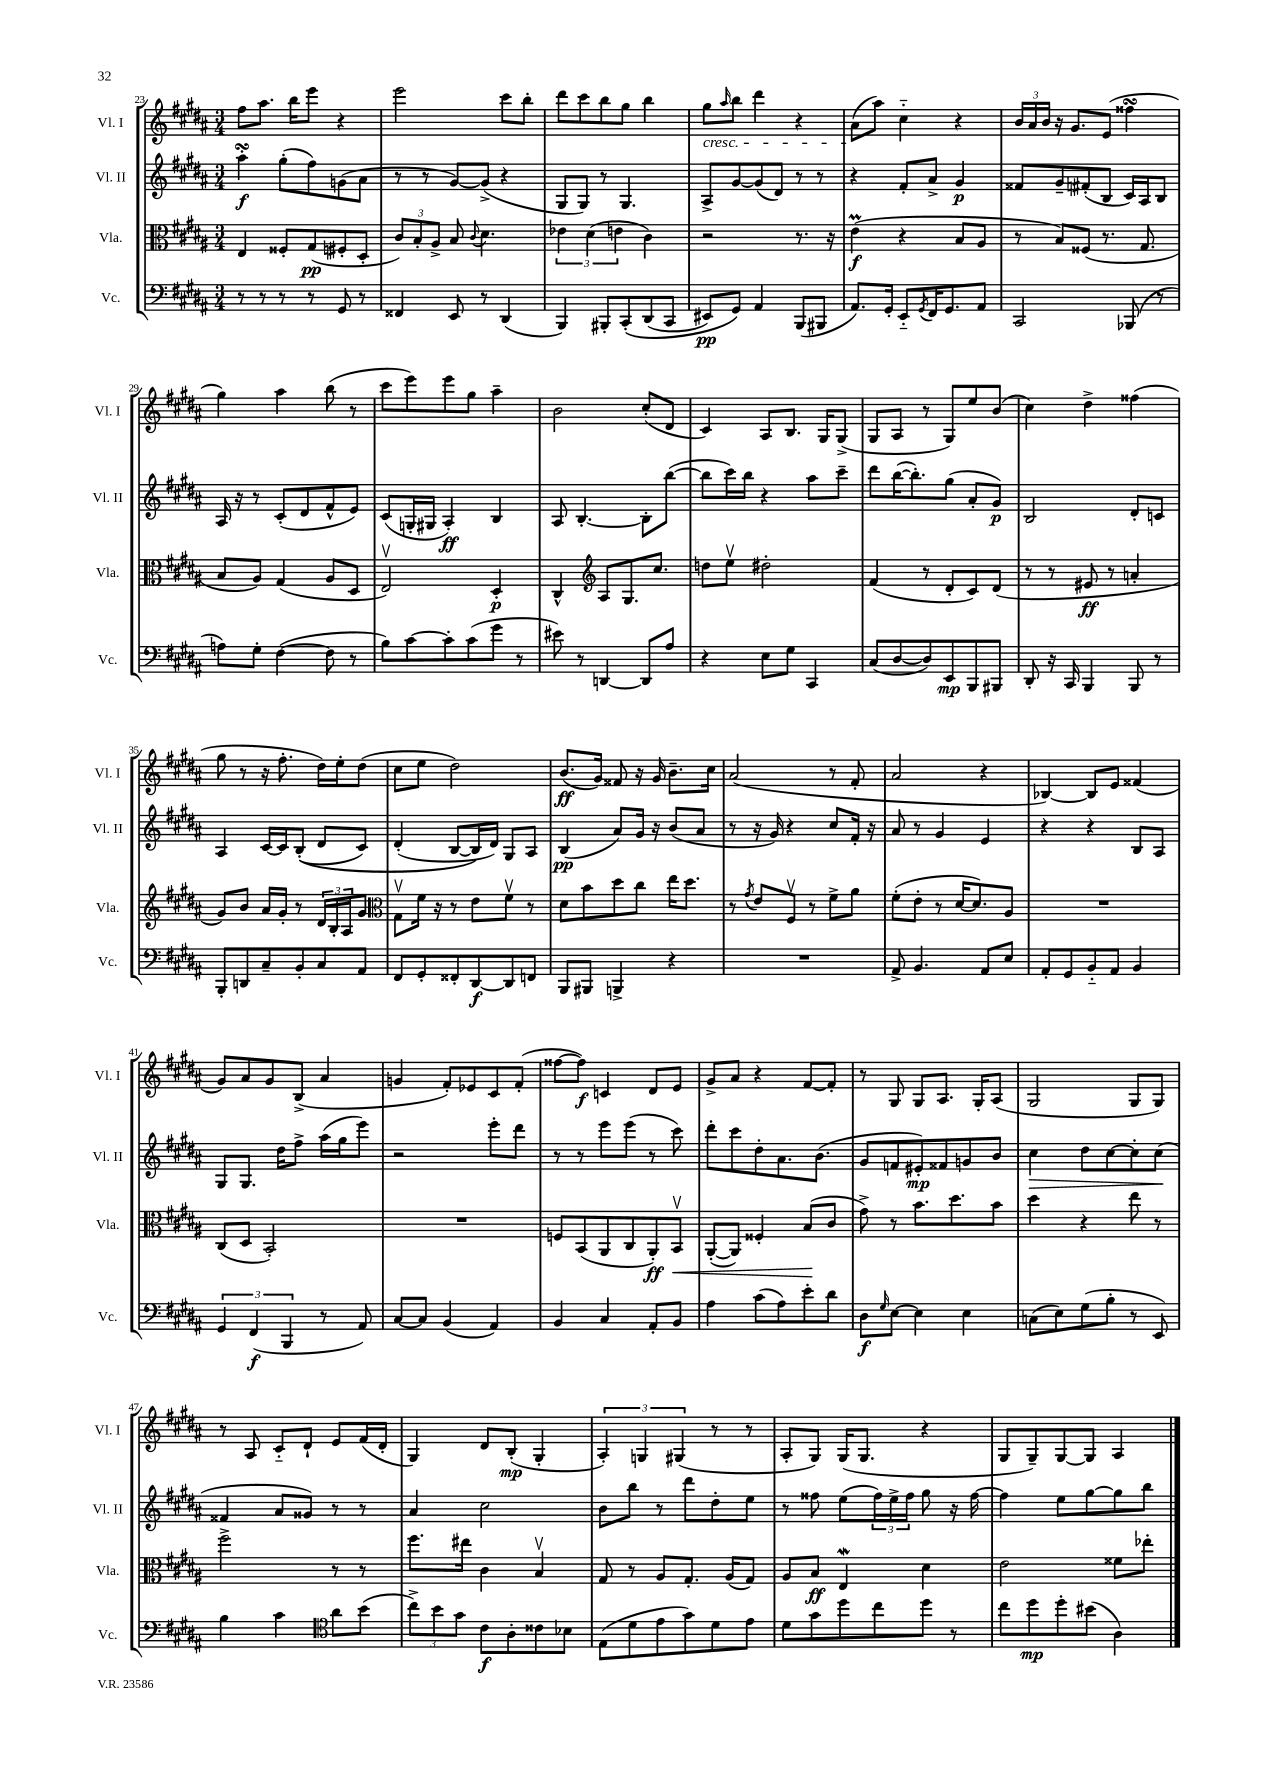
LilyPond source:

<<
\new StaffGroup <<
\new Staff = "s0" \with { instrumentName = "Vl. I" shortInstrumentName = "Vl. I" } {
    \clef treble \key b \major \numericTimeSignature \time 3/4
    fis''8 ais''8. b''16 e'''8 r4 |
    e'''2 cis'''8 b''8-. |
    dis'''8 cis'''8 b''8 gis''8 b''4 |
    gis''8\cresc \grace { ais''16 } b''8 dis'''4 r4 |
    ais'8\!( ais''8) cis''4-_ r4 |
    \tuplet 3/2 { b'16 ais'16 b'16 } r16 gis'8. e'8( fisis''4\turn |
    gis''4) ais''4 b''8( r8 |
    cis'''8 e'''8) e'''8 gis''8 ais''4-- |
    b'2 cis''8-.( dis'8 |
    cis'4) ais8 b8. gis16 gis8->( |
    gis8 ais8 r8 gis8) e''8 b'8( |
    cis''4) dis''4-> fisis''4( |
    gis''8 r8 r16 fis''8.-. dis''16) e''16-. dis''8( |
    cis''8 e''8 dis''2) |
    b'8.\ff( gis'16) fisis'8 r16 gis'16 b'8.-- cis''16 |
    ais'2( r8 fis'8-. |
    ais'2 r4 |
    bes4~) bes8 e'8 fisis'4( |
    gis'8) ais'8 gis'8 b8->( ais'4 |
    g'4 fis'8-.) ees'8 cis'8 fis'8-.( |
    fisis''8~ fisis''8\f) c'4 dis'8 e'8 |
    gis'8-> ais'8 r4 fis'8~ fis'8-. |
    r8 gis8 gis8 ais8. gis16-. ais8( |
    gis2 gis8 gis8) |
    r8 ais8 cis'8-_ dis'8-! e'8 fis'16( dis'16-. |
    gis4) dis'8 b8-.\mp( gis4-. |
    \tuplet 3/2 { ais4-.) g4 gis4( } r8 r8 |
    ais8-. gis8) gis16( gis8. r4 |
    gis8 gis8--) gis8~ gis8 ais4 \bar "|." |
}
\new Staff = "s1" \with { instrumentName = "Vl. II" shortInstrumentName = "Vl. II" } {
    \clef treble \key b \major \numericTimeSignature \time 3/4
    ais''4-.\turn\f gis''8-.( fis''8) g'8( ais'8 |
    r8 r8 gis'8~) gis'8->( r4 |
    gis8 gis8) r8 gis4. |
    ais8-> gis'8~ gis'8( dis'8) r8 r8 |
    r4 fis'8-. ais'8-> gis'4\p |
    fisis'8 gis'8-- fis'8-.( b8 cis'16) ais16 b8 |
    ais16 r16 r8 cis'8-.( dis'8 fis'8-^ e'8) |
    cis'8( g16-. gis16 ais4-.\ff) b4 |
    ais8 b4.~-. b8-. b''8~( |
    b''8 cis'''16) b''16 r4 ais''8 cis'''8-- |
    dis'''8 b''16~( b''8.-.) gis''8( ais'8-. gis'8\p) |
    b2 dis'8-. c'8 |
    ais4 cis'16~ cis'16 b8-.(\( dis'8 cis'8) |
    dis'4-.( b8~ b16\) dis'16) gis8 ais8 |
    b4\pp( ais'8) gis'16 r16 b'8( ais'8 |
    r8 r16 gis'16) r4 cis''8 fis'16-. r16 |
    ais'8 r8 gis'4 e'4 |
    r4 r4 b8 ais8 |
    gis8 gis8. dis''16 fis''8-> ais''16( gis''16 e'''8) |
    r2 e'''8-. dis'''8 |
    r8 r8 e'''8 e'''8( r8 cis'''8) |
    dis'''8-. cis'''8 dis''8-. ais'8. b'8.( |
    gis'8 f'8 eis'8-.\mp) fisis'8 g'8 b'8 |
    cis''4\> dis''8 cis''8~ cis''8-. cis''8\!( |
    fisis'4 ais'8 gisis'8) r8 r8 |
    ais'4 cis''2 |
    b'8 b''8 r8 dis'''8 dis''8-. e''8 |
    r8 fisis''8 e''8( \tuplet 3/2 { fisis''16) e''16-> fisis''16 } gis''8 r16 fisis''16~ |
    fisis''4 e''8 gis''8~ gis''8 b''8 \bar "|." |
}
\new Staff = "s2" \with { instrumentName = "Vla." shortInstrumentName = "Vla." } {
    \clef alto \key b \major \numericTimeSignature \time 3/4
    e4 fisis8-. gis8\pp( fis8-. dis8-. |
    \tuplet 3/2 { cis'8) b8-. ais8-> } b8 \appoggiatura { cis'8 } dis'4. |
    \tuplet 3/2 { ees'4 dis'4( e'4 } cis'4) |
    r2 r8. r16 |
    e'4\prall\f( r4 b8 ais8 |
    r8 b8) fisis8( r8. gis8. |
    b8 ais8) gis4( ais8 dis8 |
    e2\upbow) dis4-.\p |
    cis4-^ \clef treble ais8 gis8. cis''8. |
    d''8 e''8\upbow dis''2-. |
    fis'4( r8 dis'8-. cis'8) dis'8( |
    r8 r8 eis'8\ff r8 a'4-. |
    gis'8) b'8 ais'16 gis'16-. r8 \tuplet 3/2 { dis'16 b16-. ais16 } gis'8 |
    \clef alto gis8\upbow fis'16 r16 r8 e'8 fis'8\upbow r8 |
    dis'8 b'8 dis''8 cis''8 e''16 dis''8. |
    r8 \acciaccatura { gis'8 } e'8 fis8\upbow r8 fis'8-> ais'8 |
    fis'8-.( e'8-. r8 dis'16~ dis'8.) ais8 |
    R2. |
    cis8( dis8 b,2-.) |
    R2. |
    f8 b,8( ais,8 cis8 ais,8-.\ff) b,8\upbow\< |
    ais,8~-.( ais,8) fisis4-. b8\!( cis'8 |
    gis'8->) r8 b'8. dis''8. b'8 |
    dis''4 r4 e''8 r8 |
    fis''2-> r8 r8 |
    fis''8. eis''16 cis'4 b4\upbow |
    gis8 r8 ais8 gis8.-. ais16( gis8) |
    ais8 b8\ff e4\mordent dis'4 |
    e'2 fisis'8 ees''8-. \bar "|." |
}
\new Staff = "s3" \with { instrumentName = "Vc." shortInstrumentName = "Vc." } {
    \clef bass \key b \major \numericTimeSignature \time 3/4
    r8 r8 r8 r8 gis,8 r8 |
    fisis,4 e,8 r8 dis,4( |
    b,,4) bis,,8-. cis,8-.\( dis,8( cis,8 |
    eis,8\pp) gis,8\) ais,4 b,,8( bis,,8 |
    ais,8.) gis,16-. e,8-_ \acciaccatura { gis,8 } fis,16 gis,8. ais,8 |
    cis,2 bes,,8( r8 |
    a8) gis8-. fis4~( fis8 r8 |
    b8) cis'8~ cis'8-. cis'8( gis'8 r8 |
    eis'8) r8 d,4~ d,8 ais8 |
    r4 e8 gis8 cis,4 |
    cis8( dis8~ dis8) e,8\mp b,,8 bis,,8 |
    dis,8-. r16 cis,16 b,,4 b,,8 r8 |
    b,,8-. d,8 cis8-- b,8-. cis8 ais,8 |
    fis,8 gis,8-. fisis,8-. dis,8~\f dis,8 f,8 |
    b,,8 bis,,8 b,,4-> r4 |
    R2. |
    ais,8-> b,4. ais,8 e8 |
    ais,8-. gis,8 b,8-_ ais,8 b,4 |
    \tuplet 3/2 { gis,4 fis,4\f( b,,4 } r8 ais,8) |
    cis8~ cis8 b,4( ais,4) |
    b,4 cis4 ais,8-. b,8 |
    ais4 cis'8( ais8) e'8-. dis'8 |
    dis8\f \grace { gis16 } e8~ e4 e4 |
    c8( e8) gis8( b8-. r8 e,8) |
    b4 cis'4 \clef tenor ais'8 b'8( |
    \tuplet 3/2 { cis''8->) b'8 gis'8 } cis'8\f ais8-. cisis'8 bes8 |
    e8( dis'8 e'8 gis'8) dis'8 e'8 |
    dis'8 gis'8 dis''8 cis''8 dis''8 r8 |
    cis''8 dis''8\mp dis''8-. bis'8( ais4) \bar "|." |
}
>>
>>
\layout { \context { \Score currentBarNumber = #23 } }
